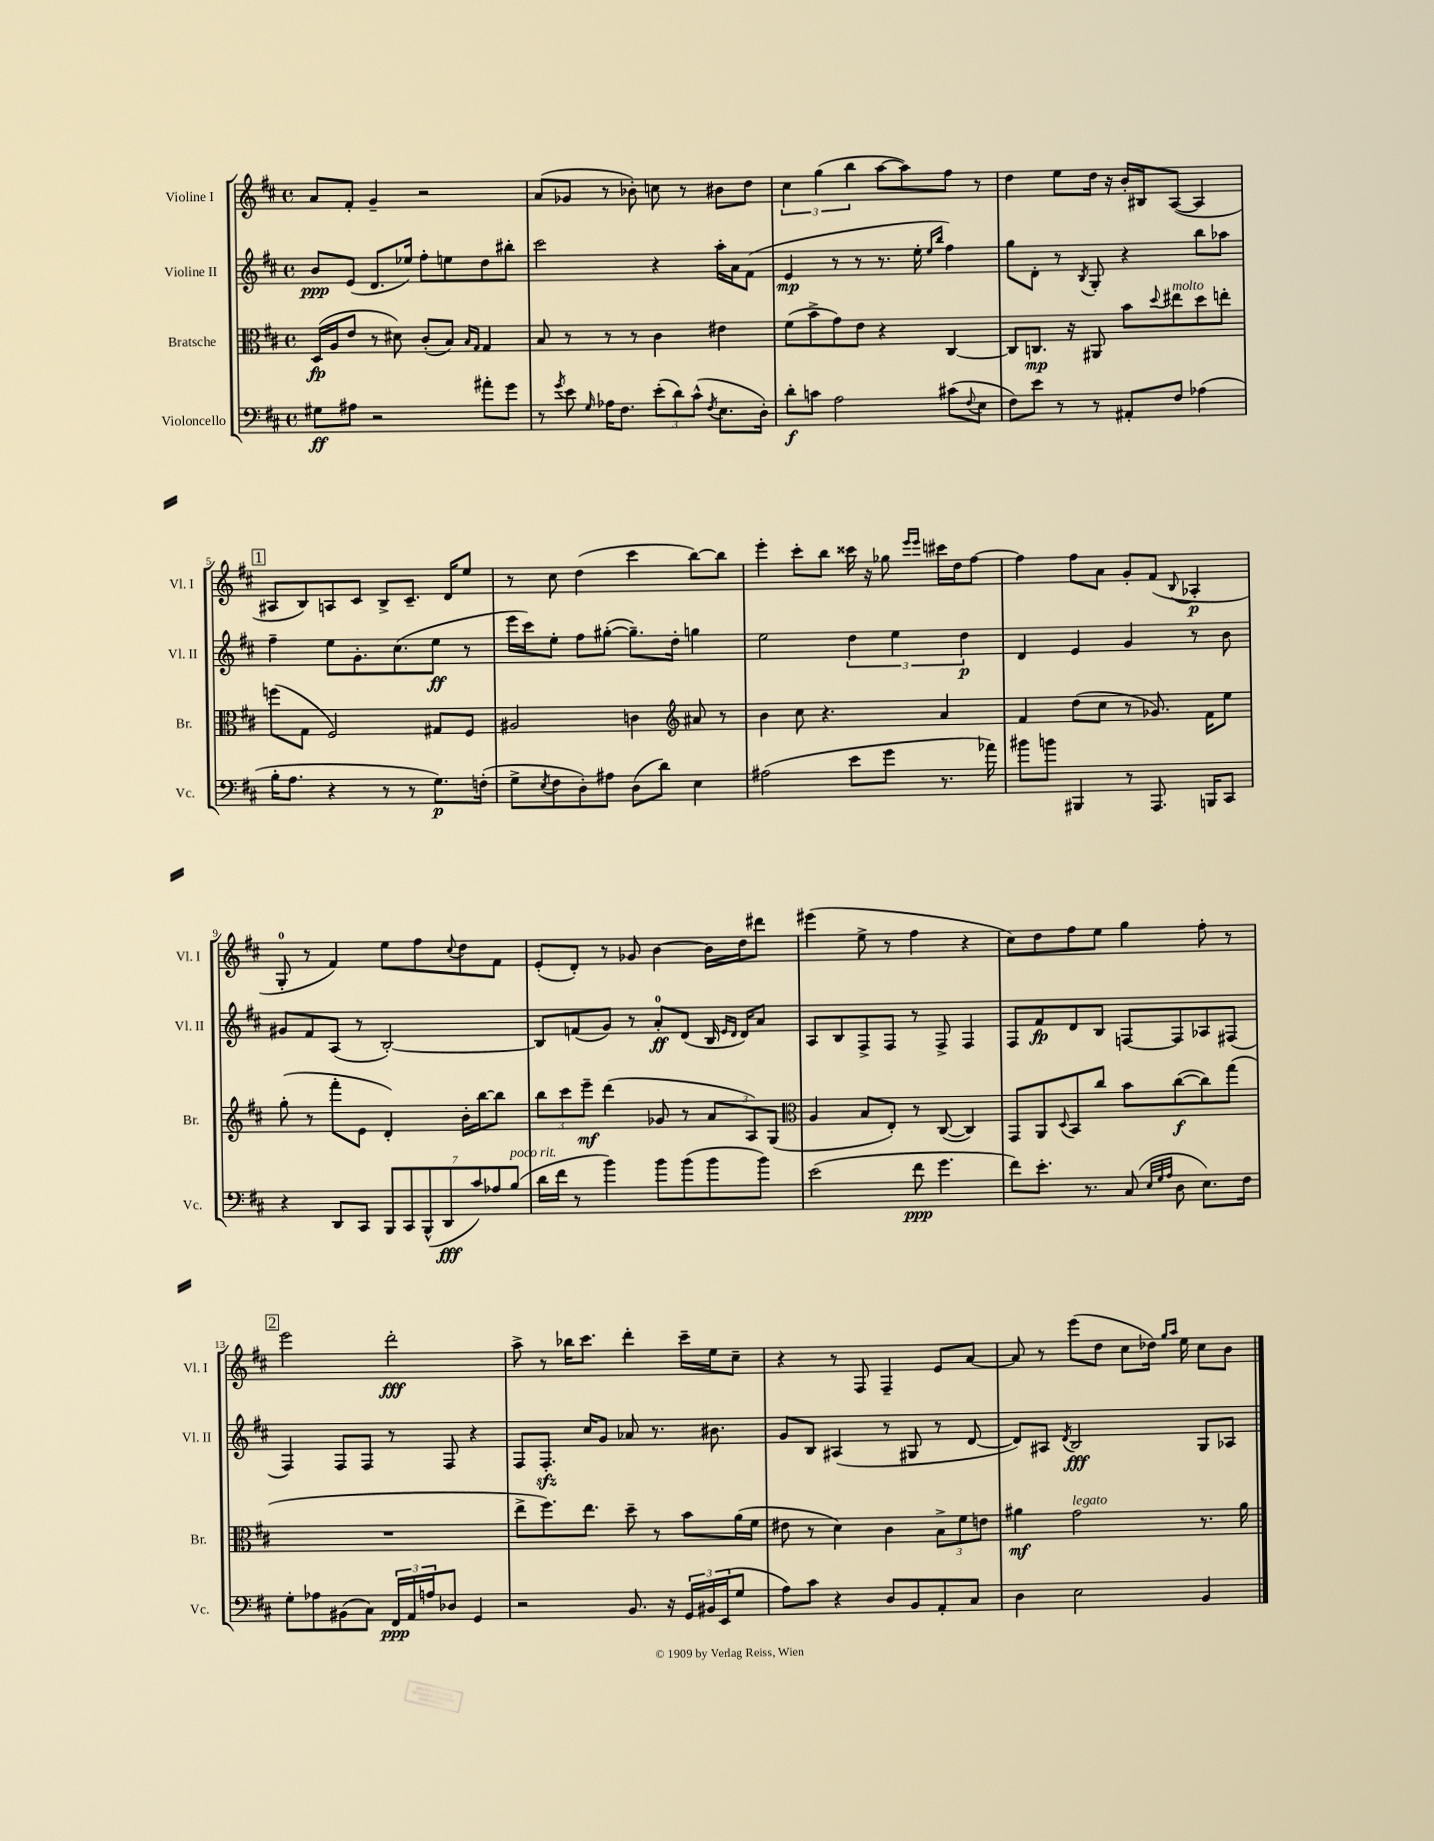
<<
\new StaffGroup <<
\new Staff = "s0" \with { instrumentName = "Violine I" shortInstrumentName = "Vl. I" } {
    \clef treble \key d \major \defaultTimeSignature \time 4/4
    a'8 fis'8-. g'4-- r2 |
    a'8( ges'8 r8 bes'8-.) c''8 r8 bis'8 d''8 |
    \tuplet 3/2 { cis''4 g''4( b''4 } a''8~ a''8) fis''8 r8 |
    d''4 e''8 d''16 r16 b'16-. bis16 a8~( a4 |
    \mark \markup { \box "1" } ais8 b8) a8 cis'8 b8-> cis'8.-- d'16 e''8 |
    r8 cis''8 d''4( cis'''4 b''8~) b''8 |
    e'''4-. cis'''8-. b''8 cisis'''16 r16 ges''8 \grace { e'''16 e'''16 } cis'''16 d''16 fis''8~ |
    fis''4 fis''8 a'8 g'8-. fis'8( \appoggiatura { b8 } aes4-.\p |
    g8-0-. r8 fis'4) e''8 fis''8 \appoggiatura { cis''8 } d''8 fis'8 |
    e'8-.( d'8-.) r8 ges'8 b'4~ b'16 d''16 dis'''8 |
    eis'''4( e''8-> r8 fis''4 r4 |
    cis''8) d''8 fis''8 e''8 g''4 fis''8-. r8 |
    \mark \markup { \box "2" } e'''2 d'''2-.\fff |
    a''8-> r8 bes''16 cis'''8. d'''4-. cis'''16-- e''16 cis''8-- |
    r4 r8 fis8 fis4-- e'8 a'8~ |
    a'8 r8 e'''8( d''8 cis''8 des''16) \grace { g''16 a''16 } e''16 cis''8 b'8 \bar "|." |
}
\new Staff = "s1" \with { instrumentName = "Violine II" shortInstrumentName = "Vl. II" } {
    \clef treble \key d \major \defaultTimeSignature \time 4/4
    b'8\ppp e'8( d'8. ees''16) fis''8-. e''8 d''8 bis''8-. |
    cis'''2 r4 a''16-. a'16 fis'8( |
    e'4\mp r8 r8 r8. e''16-. \grace { e''16 b''16 } fis''4) |
    g''8 d'8-. r8 \acciaccatura { b8 } g8-. r4 b''8 aes''8 |
    \mark \markup { \box "1" } fis''4-- e''8 g'8.-. cis''8.( e''8\ff r8 |
    e'''16 cis'''16) e''8-. fis''8 gis''8~-.( gis''8.--) d''16-. g''4 |
    e''2 \tuplet 3/2 { d''4 e''4 d''4\p } |
    d'4 e'4 g'4 r8 b'8 |
    gis'8 fis'8 a8( r8 b2~-.) |
    b8 f'8( g'8) r8 a'8-0-.\ff d'8( b16 \grace { e'16 d'16 } d'16) a'8 |
    a8 b8 fis8-> fis8 r8 fis8-> fis4 |
    fis8 fis'8\fp d'8 b8 f8~ f8 aes8 fis8( |
    \mark \markup { \box "2" } fis4) fis8 fis8 r8 fis8 r4 |
    fis8 fis8.-.\sfz cis''16 g'8 aes'8 r8. bis'8. |
    g'8 b8 ais4( r8 gis8 r8 d'8~ |
    d'8) ais8 \acciaccatura { d'8 } b2\fff g8 aes8 \bar "|." |
}
\new Staff = "s2" \with { instrumentName = "Bratsche" shortInstrumentName = "Br." } {
    \clef alto \key d \major \defaultTimeSignature \time 4/4
    d16\fp( a16 e'8 r8 dis'8) cis'8-.( b8) \grace { b16 g16 } g4 |
    b8 r8 r8 r8 cis'4 eis'4 |
    fis'8( b'8-> g'8) e'8 r4 cis4~ |
    cis8 c8.\mp r16 ais,8 b'8 \appoggiatura { d''8 } eis''8^\markup { \italic "molto" } d''8 e''8-. |
    \mark \markup { \box "1" } f''8( g8 fis2) gis8 fis8 |
    ais2 c'4 \clef treble ais'8 r8 |
    b'4 cis''8 r4. a'4 |
    fis'4 d''8( cis''8 r8 ges'8.) fis'16 e''8 |
    g''8-.( r8 fis'''8-. e'8 d'4-.) b'16-. b''16~ b''8 |
    \tuplet 3/2 { b''8 cis'''8 e'''8--\mf } d'''4( ges'8 r8 \tuplet 3/2 { a'8 a8) g8( } |
    \clef alto a4 b8 e8-.) r8 cis8~( cis4) |
    g,8 a,8 \appoggiatura { d8 } b,8 cis''8 b'8 cis''8~\f( cis''8) g''8( |
    \mark \markup { \box "2" } R1 |
    e''8-> fis''8.) e''8. d''8-- r8 b'8 a'16( fis'16 |
    eis'8 r8 d'4) cis'4 \tuplet 3/2 { b8-> fis'8 e'8 } |
    ais'4\mf g'2^\markup { \italic "legato" } r8. ais'16 \bar "|." |
}
\new Staff = "s3" \with { instrumentName = "Violoncello" shortInstrumentName = "Vc." } {
    \clef bass \key d \major \defaultTimeSignature \time 4/4
    gis8\ff ais8 r2 ais'8-. g'8 |
    r8 \acciaccatura { g'8 } e'8 \grace { g16 } aes16 fis8. \tuplet 3/2 { e'8-.( d'8) cis'8-^( } \acciaccatura { fis8 } e8. d16-.) |
    d'8-.\f c'8 a2 cis'8( \appoggiatura { fis8 } e8 |
    fis8) e'8 r8 r8 ais,8-. fis8 aes4( |
    \mark \markup { \box "1" } b16-. a8. r4 r8 r8 g8.\p) f16-.( |
    g8-> \acciaccatura { e8 } fis8 d8-.) ais8 d8( d'8) e4 |
    ais2( e'8 g'8 r8. aes'16) |
    bis'8 b'8 bis,,4 r8 a,,8. b,,16 cis,8 |
    r4 d,8 cis,8 \tuplet 7/4 { b,,8 cis,8 b,,8-^( d,8\fff cis'8) aes8 b8^\markup { \italic "poco rit." }( } |
    d'16 fis'16 r8 b'4) b'8 b'8( b'8 b'8) |
    e'2( fis'8\ppp g'4. |
    fis'8) e'8.-. r8. cis8( \grace { e32 g32 a32 } d8 e8.) fis16 |
    \mark \markup { \box "2" } g8-. aes8 bis,8( cis8) \tuplet 3/2 { fis,16\ppp a,16 a16 } des8 g,4 |
    r2 b,8. r16 \tuplet 3/2 { g,16 bis,16 e,16( } g8 |
    a8) cis'8 r4 d8 b,8 a,8-. cis8 |
    d4 e2 b,4 \bar "|." |
}
>>
>>
